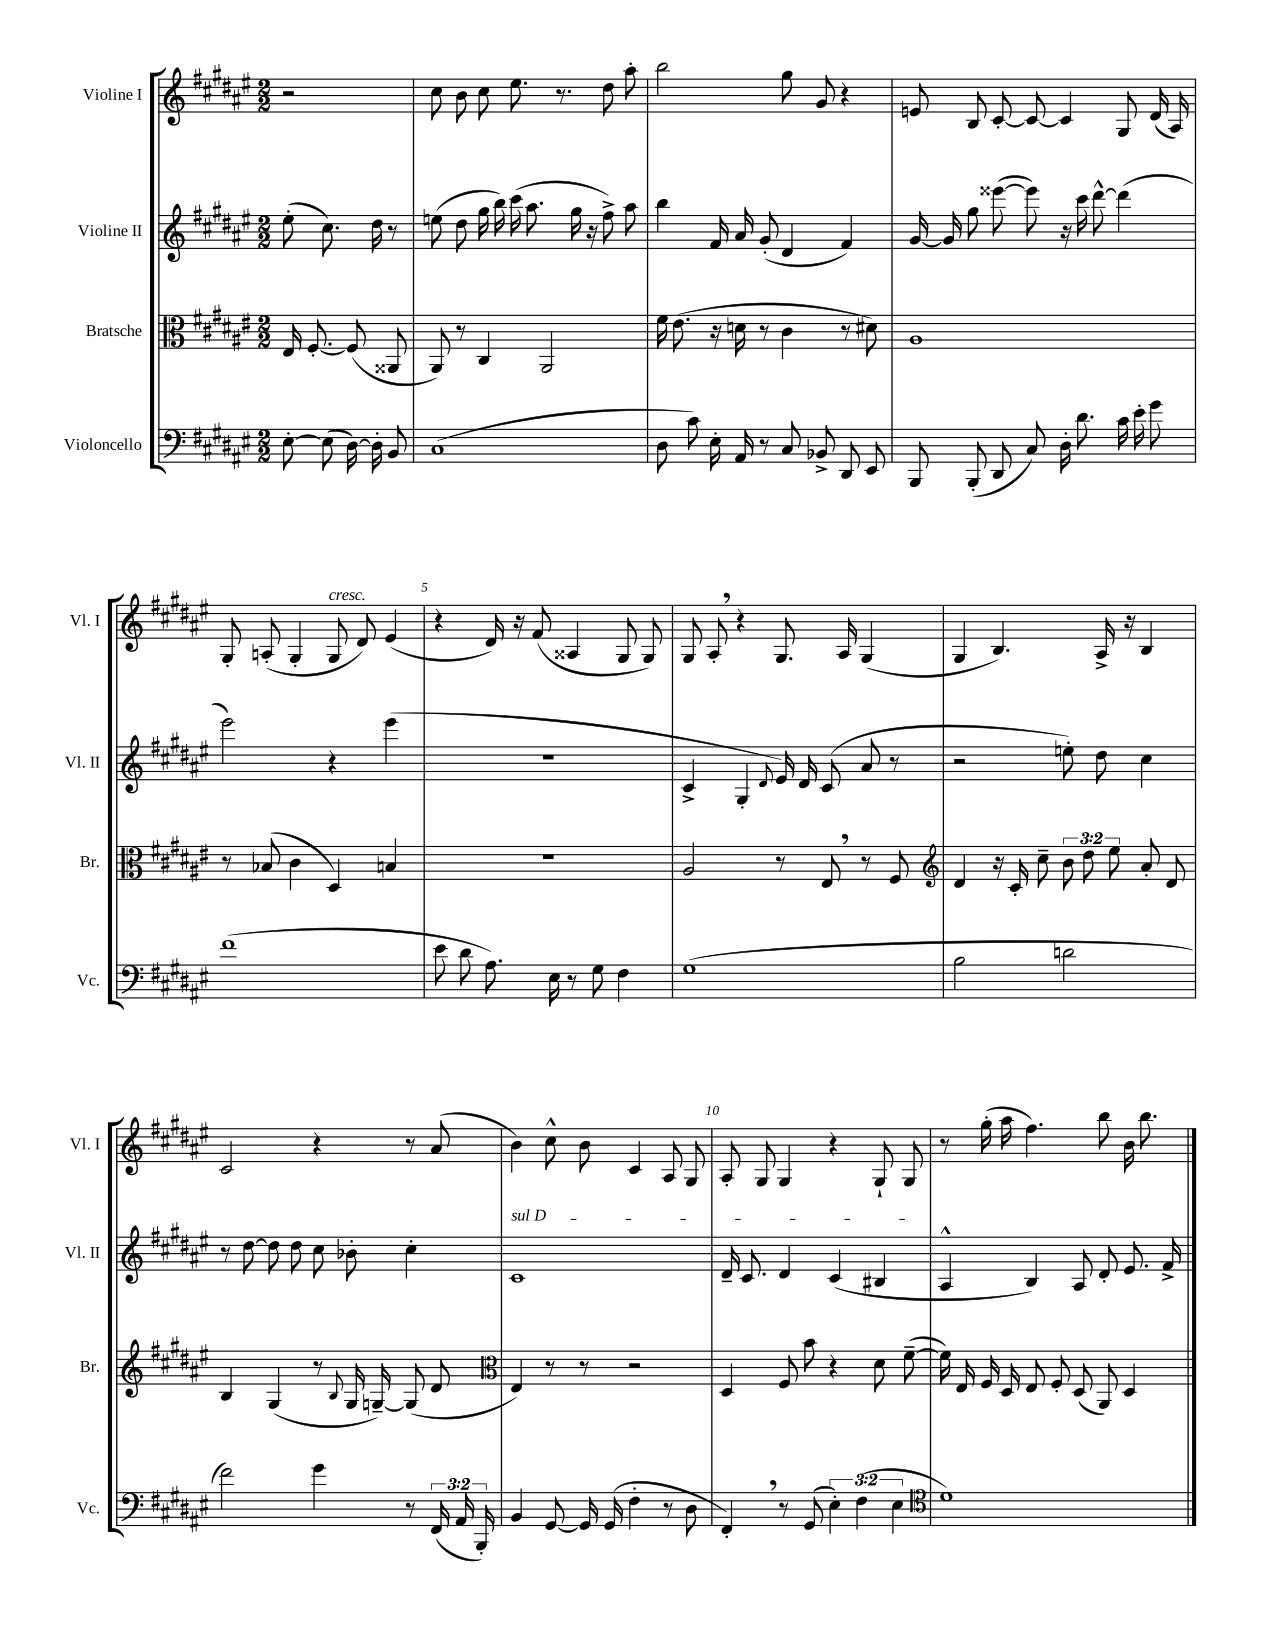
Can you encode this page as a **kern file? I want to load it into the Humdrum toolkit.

**kern	**kern	**kern	**kern
*part4	*part3	*part2	*part1
*staff4	*staff3	*staff2	*staff1
*I"Violoncello	*I"Bratsche	*I"Violine II	*I"Violine I
*I'Vc.	*I'Br.	*I'Vl. II	*I'Vl. I
*clefF4	*clefC3	*clefG2	*clefG2
*k[f#c#g#d#a#e#]	*k[f#c#g#d#a#e#]	*k[f#c#g#d#a#e#]	*k[f#c#g#d#a#e#]
*M2/2	*M2/2	*M2/2	*M2/2
=	=	=	=
[8E#'\	16E#/	(8ee#'\	2r
.	[8.F#'/	.	.
(8E#\]	.	8.cc#\)	.
[16D#\)	(8F#/]	.	.
16D#'\]	.	16dd#\	.
8BB/	8AA##X/	8r	.
=1	=1	=1	=1
(1C#	8AA#/)	(8een\	8cc#\
.	8r	8dd#\	8b\
.	4C#/	16gg#\	8cc#\
.	.	16bb\)	.
.	.	(16ccc#\	8.ee#\
.	.	8.aa#\	.
.	2AA#/	.	.
.	.	.	8.r
.	.	16gg#\	.
.	.	16r	.
.	.	8ff#^\)	8dd#\
.	.	8aa#\	8aa#'\
=2	=2	=2	=2
8D#\	16f#\	4bb\	2bb\
.	(8.e#\	.	.
8c#\)	.	.	.
16E#'\	16r	16f#/	.
16AA#/	16dn\	16a#/	.
8r	8r	(8g#'/	.
8C#/	4c#\	4d#/	8gg#\
8BB-X^/	.	.	8g#/
8DD#/	8r	4f#/)	4r
8EE#/	8d#X\)	.	.
=3	=3	=3	=3
8BBB/	1A#	[16g#/	8en/
.	.	16g#/]	.
(8BBB'/	.	8gg#\	8B/
8DD#/	.	([8eee##X\	[8c#'/
8C#/)	.	8eee##\])	8c#/_
16D#'\	.	16r	4c#/]
8.d#\	.	16ccc#\	.
.	.	[8ddd#^^\	.
16c#\	.	(4ddd#\]	8G#/
16e#'\	.	.	.
8g#\	.	.	(16d#/
.	.	.	16A#/)
!!LO:LB:g=z
=4	=4	=4	=4
(1f#	8r	2eee#\)	8G#'/
.	(8B-X/	.	(8An'/
.	4c#\	.	4G#'/
!	!	!	!LO:TX:a:i:t=cresc.
.	4D#/)	4r	8G#/
.	.	.	8d#/)
.	4Bn/	(4eee#\	(4e#/
=5	=5	=5	=5
8e#\	1r	1r	4r
8d#\	.	.	.
8.A#\)	.	.	16d#/)
.	.	.	16r
.	.	.	(8f#/
16E#\	.	.	.
8r	.	.	4A##X/
8G#\	.	.	.
4F#\	.	.	8G#/
.	.	.	8G#/)
=6	=6	=6	=6
(1G#	2A#/	4c#^/	8G#/
.	.	.	8A#',/
.	.	4G#'/	4r
.	.	8qqd#/	.
.	8r	16e#/)	8.G#/
.	.	16d#/	.
.	8E#,/	(8c#/	.
.	.	.	16A#/
.	8r	8a#/	(4G#/
.	8F#/	8r	.
=7	=7	=7	=7
*	*clefG2	*	*
2B\	4d#/	2r	4G#/
.	16r	.	4.B/)
.	16c#'/	.	.
.	8cc#~\	.	.
2dn\	12b\	8een'\)	.
.	12dd#\	.	.
.	.	8dd#\	16A#^/
.	12ee#\	.	.
.	.	.	16r
.	8a#'/	4cc#\	4B/
.	8d#/	.	.
!!LO:LB:g=z
=8	=8	=8	=8
2f#\)	4B/	8r	2c#/
.	.	[8dd#\	.
.	(4G#/	8dd#\]	.
.	.	8dd#\	.
4g#\	8r	8cc#\	4r
.	8qqB/	.	.
.	16G#/	8b-X'\	.
.	[16Gn~/)	.	.
8r	(8G/]	4cc#'\	8r
(24FF#/	8d#/	.	(8a#/
24AA#/	.	.	.
24BBB'/)	.	.	.
=9	=9	=9	=9
*	*clefC3	*	*
!	!	!LO:TX:a:i:t=sul D	!
4BB/	4E#/)	1c#	4b\)
[8GG#/	8r	.	8cc#^^\
16GG#/]	8r	.	8b\
(16GG#/	.	.	.
4F#'\	2r	.	4c#/
8r	.	.	8A#/
8D#\	.	.	8G#/
=10	=10	=10	=10
4FF#',/)	4D#/	16d#~/	8A#'/
.	.	8.c#/	.
.	.	.	8G#/
8r	8F#/	4d#/	4G#/
(8GG#/	8b\	.	.
6E#'\)	4r	(4c#/	4r
(6F#\	.	.	.
.	8d#\	4B#X/	8G#`/
6E#\	.	.	.
.	([8f#~\	.	8G#/
=11	=11	=11	=11
*clefC4	*	*	*
1d#)	16f#\])	4A#^^/	8r
.	16E#/	.	.
.	16F#/	.	(16gg#'\
.	16D#/	.	16aa#\
.	8E#/	4B/)	4.ff#\)
.	8F#'/	.	.
.	(8D#/	8A#/	.
.	8AA#/)	8d#'/	8bb\
.	4D#/	8.e#/	16b\
.	.	.	8.bb\
.	.	16f#^/	.
==	==	==	==
*-	*-	*-	*-
